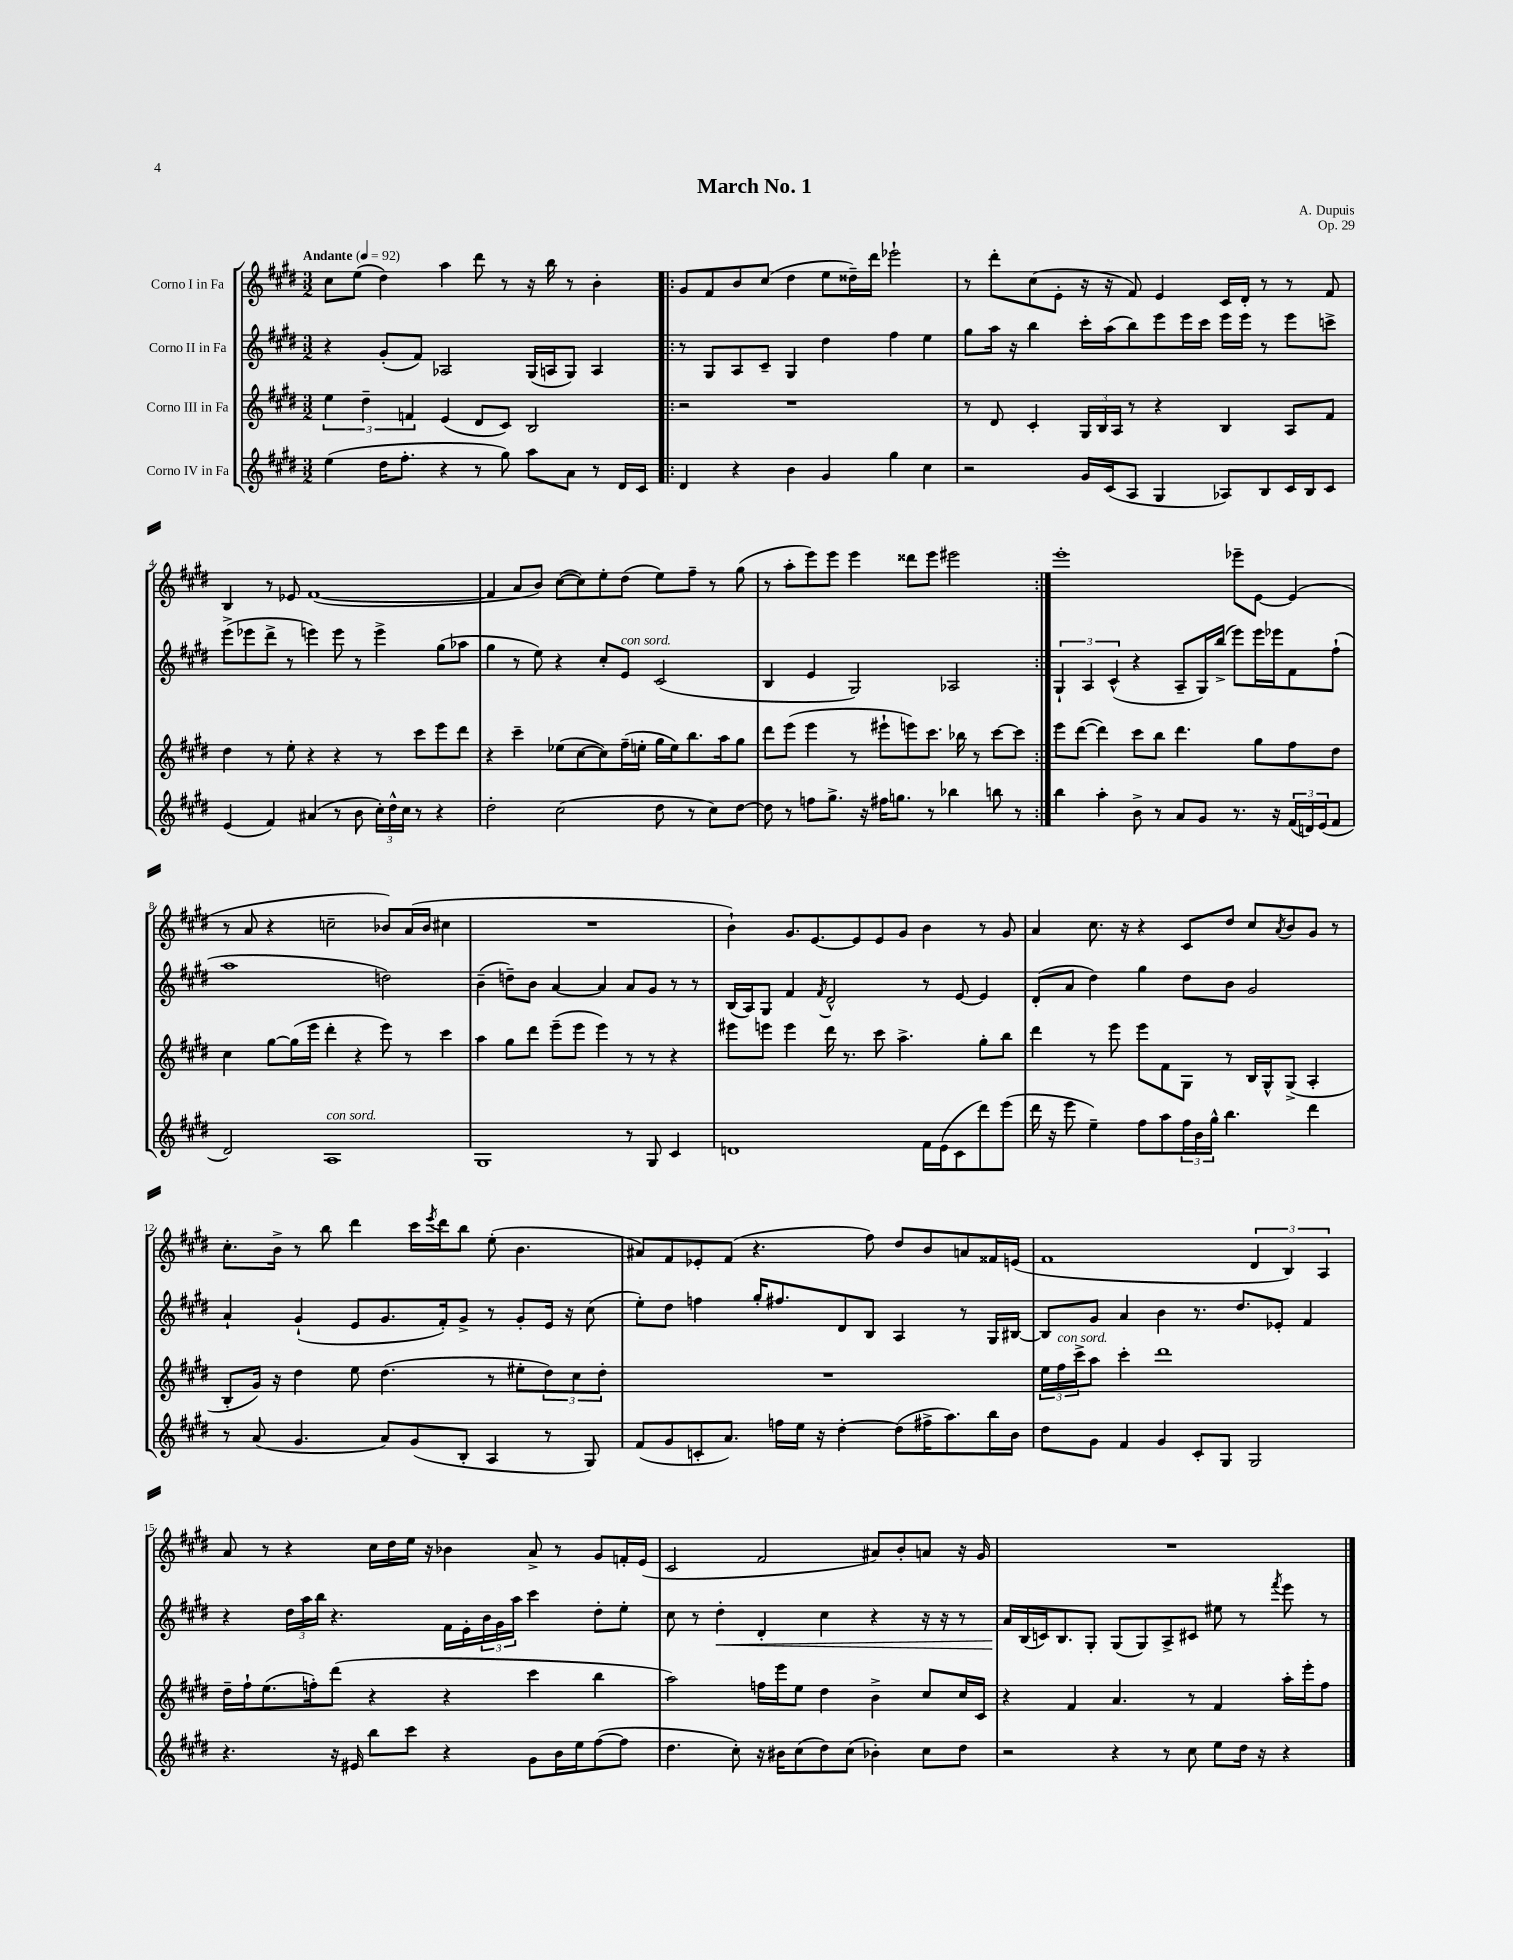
\header { title = "March No. 1" composer = "A. Dupuis" opus = "Op. 29" }
<<
\new StaffGroup <<
\new Staff = "s0" \with { instrumentName = "Corno I in Fa" } {
    \clef treble \key e \major \numericTimeSignature \time 3/2 \tempo "Andante" 4 = 92
    cis''8 e''8( dis''4) a''4 dis'''8 r8 r16 b''16 r8 b'4-. |
    \repeat volta 2 { gis'8 fis'8 b'8 cis''8( dis''4 e''8 disis''16--) dis'''16 ees'''2-! |
    r8 dis'''8-. cis''8( e'8-. r16 r16 fis'8) e'4 cis'16 dis'16-. r8 r8 fis'8 |
    b4 r8 ees'8 fis'1~( |
    fis'4 a'8 b'8) cis''8~( cis''8) e''8-. dis''8( e''8) fis''8-- r8 gis''8( |
    r8 a''8-. e'''8) e'''8 e'''4 disis'''8 e'''8 eis'''2 | }
    e'''1-. ees'''8-- e'8~ e'4( |
    r8 a'8 r4 c''2-- bes'8) a'16( bes'16 cis''4 |
    R1. |
    b'4-!) gis'8. e'8.~ e'8 e'8 gis'8 b'4 r8 gis'8 |
    a'4 cis''8. r16 r4 cis'8 dis''8 cis''8 \acciaccatura { a'8 } b'8 gis'8 r8 |
    cis''8.-. b'16-> r8 b''8 dis'''4 cis'''16 \acciaccatura { e'''8 } dis'''16 b''8 e''8-.( b'4. |
    ais'8) fis'8 ees'8-. fis'8( r4. fis''8) dis''8 b'8 a'8 fisis'16 e'16( |
    fis'1 \tuplet 3/2 { dis'4 b4) a4 } |
    a'8 r8 r4 cis''16 dis''16 e''16 r16 bes'4 a'8-> r8 gis'8 f'16-. e'16( |
    cis'2 fis'2 ais'8) b'8-. a'8 r16 gis'16 |
    R1. \bar "|." |
}
\new Staff = "s1" \with { instrumentName = "Corno II in Fa" } {
    \clef treble \key e \major \numericTimeSignature \time 3/2
    r4 gis'8-.( fis'8) aes2 gis16( a16 gis8) a4 |
    \repeat volta 2 { r8 gis8 a8 cis'8-- gis4 dis''4 fis''4 e''4 |
    gis''8 a''16 r16 b''4 cis'''16-. a''16( b''8) e'''8 e'''16 cis'''16 e'''16 e'''16 r8 e'''8 c'''8-> |
    e'''8->( ees'''8 dis'''8-> r8 e'''4) e'''8 r8 e'''4-> gis''8( aes''8 |
    gis''4 r8 e''8) r4 cis''8-. e'8^\markup { \italic "con sord." } cis'2( |
    b4 e'4 gis2) aes2 | }
    \tuplet 3/2 { gis4-! a4 cis'4-^( } r4 a8-- gis16) b''16->( e'''8) e'''16 ees'''16 fis'8 fis''8-!( |
    a''1 d''2) |
    b'4--( d''8--) b'8 a'4~ a'4 a'8 gis'8 r8 r8 |
    b16( a16) gis8 fis'4 \acciaccatura { fis'8 } dis'2-^ r8 e'8~ e'4 |
    dis'8-.( a'8 dis''4) gis''4 dis''8 b'8 gis'2 |
    a'4-! gis'4-!( e'8 gis'8. fis'16-.) gis'8-> r8 gis'8-. e'16 r16 cis''8( |
    e''8-.) dis''8 f''4 gis''16-. fis''8. dis'8 b8 a4 r8 gis16 bis16~ |
    bis8 gis'8 a'4 b'4 r8. dis''8. ees'8-. fis'4 |
    r4 \tuplet 3/2 { dis''16 a''16 b''16 } r4. fis'16 e'16-. \tuplet 3/2 { b'16 gis'16 a''16 } cis'''4 dis''8-. e''8-. |
    cis''8 r8 dis''4-.\< dis'4-. cis''4 r4 r16 r16 r8 |
    a'16\! b16( c'16) b8. gis8-. gis8( gis8) a8-> cis'8 eis''8 r8 \acciaccatura { fis'''8 } e'''8 r8 \bar "|." |
}
\new Staff = "s2" \with { instrumentName = "Corno III in Fa" } {
    \clef treble \key e \major \numericTimeSignature \time 3/2
    \tuplet 3/2 { e''4 dis''4-- f'4 } e'4( dis'8 cis'8) b2 |
    \repeat volta 2 { r2 r1 |
    r8 dis'8 cis'4-. \tuplet 3/2 { gis16 b16 a16 } r8 r4 b4 a8 fis'8 |
    dis''4 r8 e''8-. r4 r4 r8 cis'''8 e'''8 dis'''8 |
    r4 cis'''4-- ees''8( cis''8~ cis''8) fis''16--( e''16-. gis''16 e''16) b''8. a''16 gis''8 |
    dis'''8 e'''8( e'''4 r8 eis'''8-! e'''8) cis'''8. bes''16 r8 cis'''8~ cis'''8 | }
    e'''8 dis'''8~( dis'''4) cis'''8 b''8 dis'''4. gis''8 fis''8 dis''8 |
    cis''4 gis''8~ gis''16( e'''16 dis'''4-. r4 e'''8) r8 cis'''4 |
    a''4 gis''8 dis'''8 e'''8--( e'''8 e'''4) r8 r8 r4 |
    eis'''8 e'''8 e'''4 dis'''16 r8. cis'''8 a''4.-> gis''8-. b''8 |
    dis'''4 r8 e'''8 e'''8 fis'8 gis8 r8 b16 gis16-^ gis8->( a4-. |
    b8-. gis'16) r16 dis''4 e''8 dis''4.( r8 eis''8-. \tuplet 3/2 { dis''8) cis''8 dis''8-. } |
    R1. |
    \tuplet 3/2 { e''16 fis''16^\markup { \italic "con sord." } cis'''16-> } a''8 cis'''4-. dis'''1 |
    dis''16-- fis''16-! e''8.( f''16-.) dis'''8( r4 r4 cis'''4 b''4 |
    a''2) f''16 e'''16 e''8 dis''4 b'4-> cis''8 cis''16 cis'16 |
    r4 fis'4 a'4. r8 fis'4 a''16-. e'''16-. fis''8 \bar "|." |
}
\new Staff = "s3" \with { instrumentName = "Corno IV in Fa" } {
    \clef treble \key e \major \numericTimeSignature \time 3/2
    e''4( dis''16 fis''8.-. r4 r8 gis''8) a''8 a'8 r8 dis'16 cis'16 |
    \repeat volta 2 { dis'4 r4 b'4 gis'4 gis''4 cis''4 |
    r2 gis'16 cis'16( a8 gis4 aes8) b8 cis'16 b16 cis'8 |
    e'4( fis'4) ais'4( r8 b'8 \tuplet 3/2 { cis''16-.) dis''16-^ cis''16 } r8 r4 |
    dis''2-. cis''2( dis''8 r8 cis''8) dis''8~ |
    dis''8 r8 f''8 gis''8.-> r16 fis''16 g''8. r8 bes''4 b''8 r8 | }
    b''4 a''4-. b'8-> r8 a'8 gis'8 r8. r16 \tuplet 3/2 { fis'16( d'16) e'16( } fis'8 |
    dis'2) a1^\markup { \italic "con sord." } |
    gis1 r8 gis8 cis'4 |
    d'1 fis'16 e'16( cis'8 dis'''8) e'''8( |
    dis'''16 r16 e'''8 e''4--) fis''8 a''8 \tuplet 3/2 { fis''16 b'16 gis''16-^ } b''4. dis'''4 |
    r8 a'8( gis'4. a'8) gis'8( b8-. a4 r8 gis8) |
    fis'8( gis'8 c'8-. a'8.) f''16 e''16 r16 dis''4~-. dis''8( fis''16-> a''8.) b''16 b'16 |
    dis''8 gis'8 fis'4 gis'4 cis'8-. gis8 gis2 |
    r4. r16 eis'16 b''8 cis'''8 r4 gis'8 b'16 e''16 fis''8~( fis''8 |
    dis''4. cis''8-.) r16 bis'16 cis''8( dis''8) cis''8( bes'4-.) cis''8 dis''8 |
    r2 r4 r8 cis''8 e''8 dis''16 r16 r4 \bar "|." |
}
>>
>>
